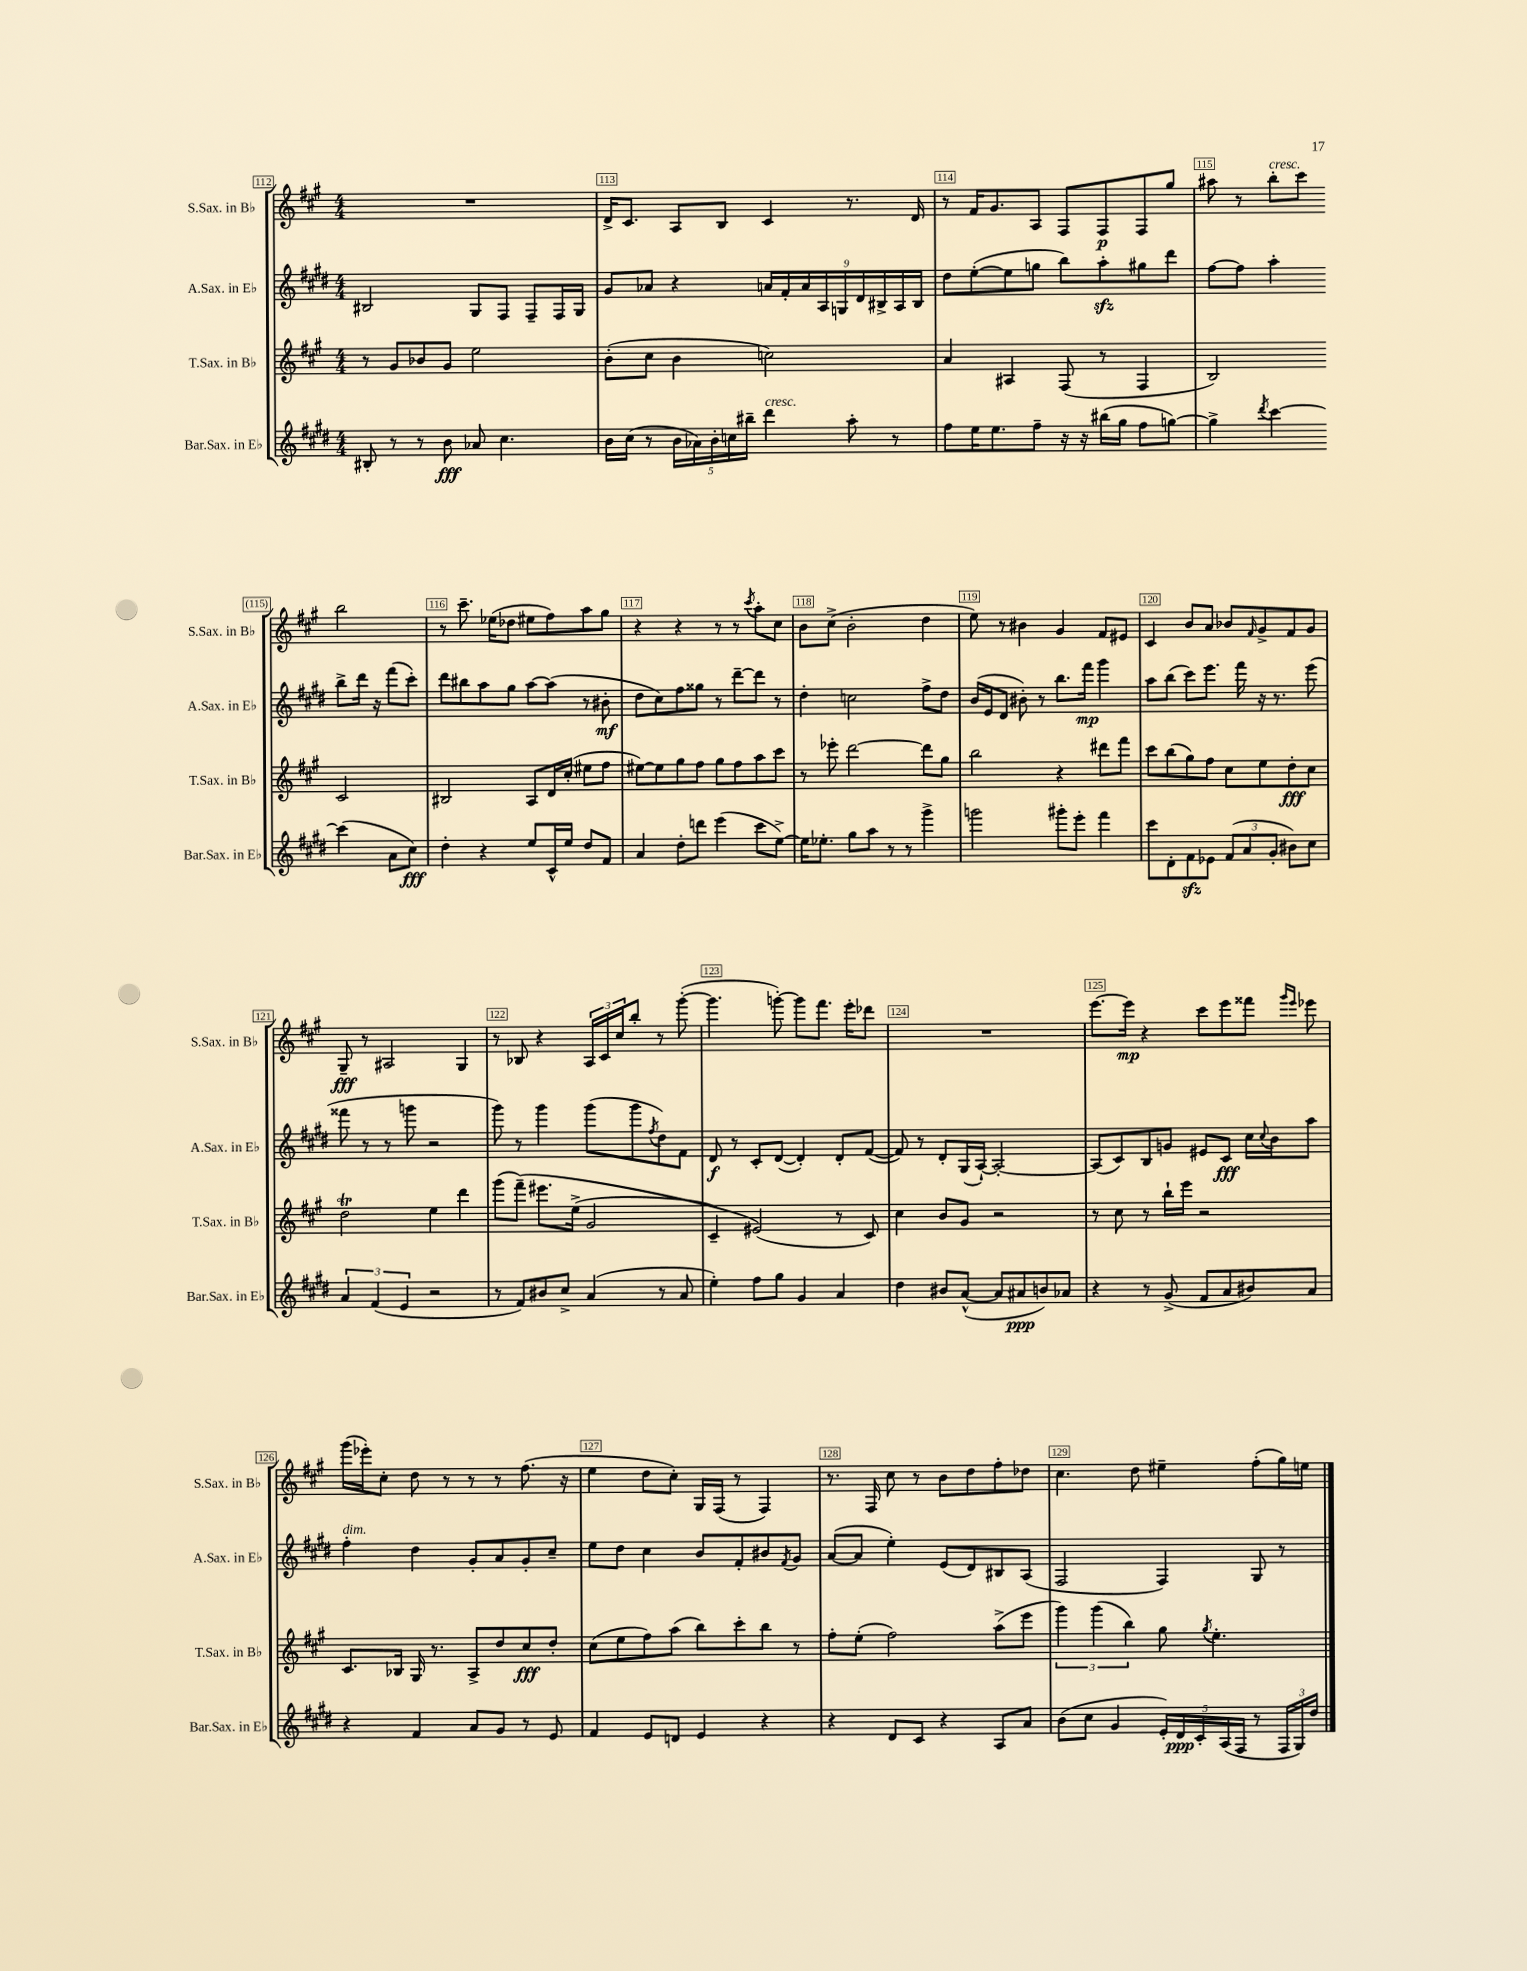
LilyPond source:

<<
\new StaffGroup <<
\new Staff = "s0" \with { instrumentName = "S.Sax. in Bb" shortInstrumentName = "S.Sax. in Bb" } {
    \clef treble \key a \major \numericTimeSignature \time 4/4
    R1 |
    d'16-> cis'8. a8 b8 cis'4 r8. d'16 |
    r8 fis'16 gis'8. a8 fis8 fis8\p fis8 gis''8 |
    ais''8 r8 b''8-.^\markup { \italic "cresc." } cis'''8 b''2 |
    r8 cis'''8.-- ees''16( des''8 eis''8 fis''8) a''8 gis''8 |
    r4 r4 r8 r8 \acciaccatura { cis'''8 } a''8-. cis''8 |
    b'8 cis''8->( b'2-. d''4 |
    e''8) r8 bis'4 gis'4 fis'8 eis'8 |
    cis'4 b'8 a'8 bes'8 \grace { fis'16 } gis'8-> fis'8 gis'8 |
    gis8--\fff r8 ais2 gis4 |
    r8 bes8 r4 \tuplet 3/2 { a16 cis'16 cis''16 } b''8-. r8 gis'''8~-.( |
    gis'''4. g'''8~-.) g'''8 fis'''8. e'''16-. des'''8 |
    R1 |
    e'''8.~ e'''16\mp r4 cis'''8 e'''8 fisis'''8 \grace { gis'''16 e'''16 } ees'''8 |
    gis'''16( ees'''16-.) cis''8-. d''8 r8 r8 r8 fis''8.( r16 |
    e''4 d''8 cis''8-.) gis16 fis16( r8 fis4) |
    r8. fis16 cis''8 r8 b'8 d''8 fis''8-. des''8 |
    cis''4. d''8 eis''4-- fis''8-.( gis''16) e''16 \bar "|." |
}
\new Staff = "s1" \with { instrumentName = "A.Sax. in Eb" shortInstrumentName = "A.Sax. in Eb" } {
    \clef treble \key e \major \numericTimeSignature \time 4/4
    bis2 gis8 fis8 fis8-- fis16 gis16 |
    gis'8 aes'8 r4 \tuplet 9/8 { a'16 fis'16-. a'16 a16 g16 dis'16 bis16-> a16 bis16 } |
    dis''8 e''8~-.( e''8 g''8 b''8) a''8-.\sfz gis''8 dis'''8 |
    fis''8~ fis''8 a''4-. b''8-> dis'''16 r16 fis'''8( cis'''8-.) |
    dis'''8 bis''8 a''8 gis''8 a''8~ a''8( r8 bis'8-.\mf |
    dis''8 cis''8) fis''8 gisis''8 r8 dis'''8~-- dis'''8 r8 |
    dis''4-. c''2 fis''8-> dis''8 |
    b'16( e'16 dis'8 bis'8-.) r8 b''8. fis'''16\mp gis'''4 |
    a''8 b''8( cis'''8) e'''8. fis'''16 r16 r8. e'''8( |
    fisis'''8 r8 r8 g'''8 r2 |
    gis'''8) r8 gis'''4 gis'''8( gis'''8 \acciaccatura { fis''8 } dis''8) fis'8 |
    dis'8\f r8 cis'8-. dis'8~( dis'4-.) dis'8-. fis'8~( |
    fis'8) r8 dis'8-. gis16( a16~-!) a2~-. |
    a8( cis'8) b8 g'8 eis'8 cis'8\fff cis''16 \appoggiatura { cis''8 } b'16 a''8 |
    fis''4-.^\markup { \italic "dim." } dis''4 gis'8-. a'8 gis'8-. cis''8-- |
    e''8 dis''8 cis''4 b'8 fis'8-. bis'8 \acciaccatura { fis'8 } gis'8 |
    a'8~( a'8 e''4-.) e'8( dis'8) bis8 a8( |
    fis2 fis4) gis8 r8 \bar "|." |
}
\new Staff = "s2" \with { instrumentName = "T.Sax. in Bb" shortInstrumentName = "T.Sax. in Bb" } {
    \clef treble \key a \major \numericTimeSignature \time 4/4
    r8 gis'8 bes'8 gis'8 e''2 |
    b'8-.( cis''8 b'4 c''2) |
    a'4 ais4 fis8( r8 fis4 |
    b2) cis'2 |
    bis2 a8 d'16 cis''16-.( eis''8 fis''8 |
    eis''8~) eis''8 gis''8 fis''8 gis''8 fis''8 a''8 cis'''8 |
    r8 ees'''8-. d'''2~ d'''8 gis''8 |
    b''2 r4 dis'''8 fis'''8 |
    cis'''8 b''8( gis''8) fis''8 cis''8 e''8 d''8-.\fff cis''8 |
    d''2\trill e''4 d'''4 |
    gis'''8( fis'''8--)\( eis'''8. e''16->( gis'2 |
    cis'4--) eis'2(\) r8 cis'8) |
    cis''4 b'8 gis'8 r2 |
    r8 cis''8 r8 b''16-! e'''16 r2 |
    cis'8. bes16 gis16 r8. a8-> d''8 cis''8\fff d''8-. |
    cis''8( e''8 fis''8) a''8( b''8) cis'''8-. b''8 r8 |
    fis''8-. e''8-.( fis''2) a''8->( e'''8 |
    \tuplet 3/2 { gis'''4) gis'''4( b''4) } gis''8 \acciaccatura { gis''8 } e''4.-. \bar "|." |
}
\new Staff = "s3" \with { instrumentName = "Bar.Sax. in Eb" shortInstrumentName = "Bar.Sax. in Eb" } {
    \clef treble \key e \major \numericTimeSignature \time 4/4
    bis8-. r8 r8 b'8\fff aes'8 cis''4. |
    b'16 cis''16( r8 \tuplet 5/4 { b'16 aes'16) b'16-. c''16 bis''16-- } dis'''4^\markup { \italic "cresc." } a''8-. r8 |
    fis''8 e''16 e''8. fis''8-- r16 r16 bis''16( gis''16 fis''8 g''8~) |
    g''4-> \acciaccatura { dis'''8 } cis'''4~ cis'''4( a'8 cis''8\fff) |
    dis''4-. r4 e''8 cis'16-^ e''16 dis''8 fis'8 |
    a'4 dis''8-. d'''8 e'''4( cis'''8 e''8~->) |
    e''16 ees''8.-. gis''8 a''8 r8 r8 gis'''4-> |
    g'''2 gis'''8-. e'''8-. fis'''4 |
    cis'''8 dis'8-. fis'8\sfz ees'8 \tuplet 3/2 { fis'8( a'8 gis'8-. } bis'8) cis''8 |
    \tuplet 3/2 { a'4 fis'4( e'4 } r2 |
    r8 fis'8) bis'8 cis''8-> a'4( r8 a'8 |
    e''4-.) fis''8 gis''8 gis'4 a'4 |
    dis''4 bis'8 a'8~-^( a'8 ais'8\ppp b'8) aes'8 |
    r4 r8 gis'8->( fis'8 a'8 bis'8) a'8 |
    r4 fis'4 a'8 gis'8 r8 e'8 |
    fis'4 e'8 d'8 e'4 r4 |
    r4 dis'8 cis'8 r4 a8 a'8 |
    b'8( cis''8 gis'4 \tuplet 5/4 { e'16-.) dis'16\ppp cis'16-. a16( fis16 } r8 \tuplet 3/2 { fis16 gis16) dis''16 } \bar "|." |
}
>>
>>
\layout { \context { \Score currentBarNumber = #112 \override BarNumber.break-visibility = ##(#f #t #t) barNumberVisibility = #all-bar-numbers-visible \override BarNumber.stencil = #(make-stencil-boxer 0.1 0.3 ly:text-interface::print) } }
